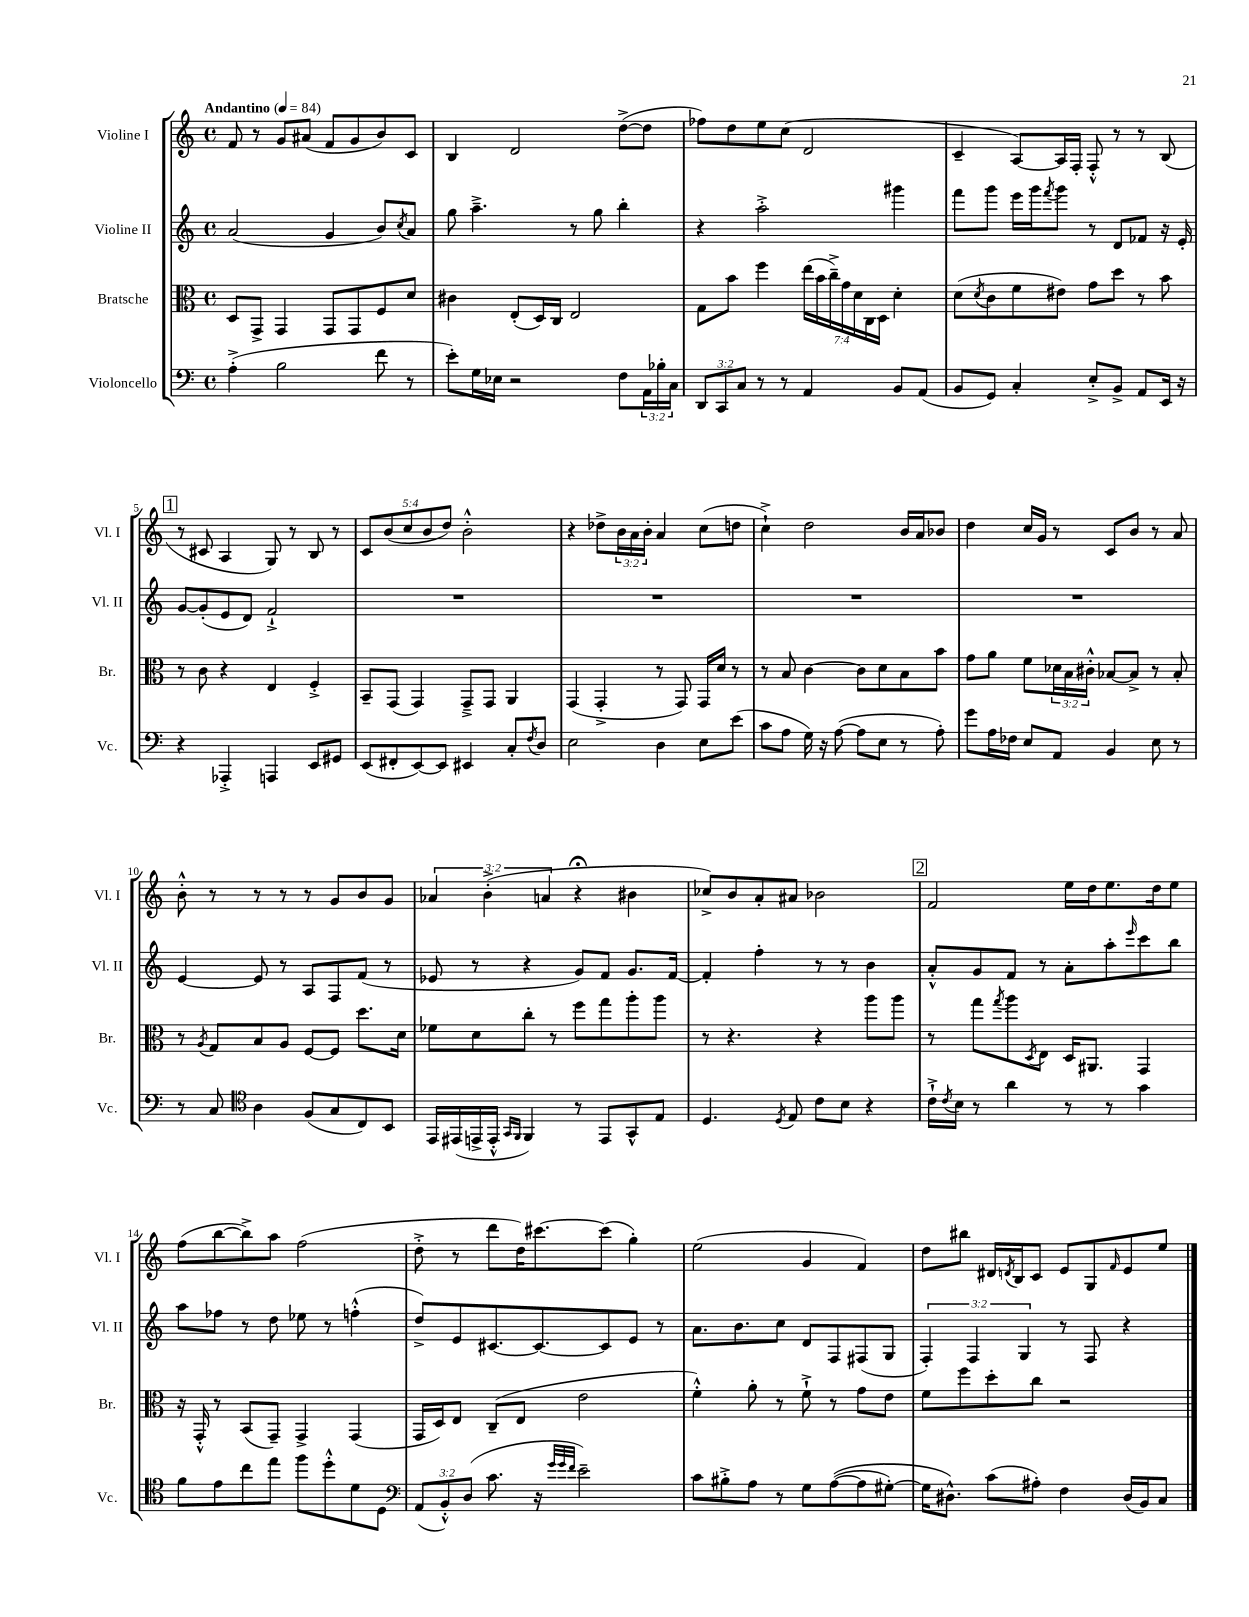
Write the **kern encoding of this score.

**kern	**kern	**kern	**kern
*staff4	*staff3	*staff2	*staff1
*clefF4	*clefC3	*clefG2	*clefG2
*k[]	*k[]	*k[]	*k[]
*M4/4	*M4/4	*M4/4	*M4/4
*met(c)	*met(c)	*met(c)	*met(c)
*MM84	*MM84	*MM84	*MM84
(4A'^\	8D/L	(2a/	8f/
.	8GG^/J	.	8r
2B\	4GG/	.	8g/L
.	.	.	(8a#/J
.	8GG/L	4g/	8f/L
.	8GG/	.	8g/
8f\	8F/	8b/L)	8b/)
.	.	8qcc/	.
8r	8d/J	8a/J	8c/J
=	=	=	=
8e'\L)	4c#\	8gg\	4B/
16G\L	.	4.aa~^\	.
16E-\JJ	.	.	.
2r	(8E'/L	.	2d/
.	16D/L)	.	.
.	16C/JJ	.	.
.	2E/	8r	.
.	.	8gg\	.
8F\L	.	4bb'\	([8dd^\L
24AA\L	.	.	8dd\]J
24B-'\	.	.	.
24C\JJ	.	.	.
=	=	=	=
12DD/L	8G\L	4r	8ff-\L)
12CC/	.	.	.
.	8b\J	.	8dd\
12C/J	.	.	.
8r	4ff\	2aa'^\	8ee\
8r	.	.	(8cc\J
4AA/	(28ee\LL	.	2d/
.	28b\	.	.
.	28cc~^\)	.	.
.	28g\	.	.
.	28d\	.	.
.	28C\	.	.
.	28D\JJ	.	.
8BB/L	4d'\	4ggg#\	.
(8AA/J	.	.	.
=	=	=	=
8BB/L	(8d\L	8fff\L	4c~/
.	8qd/	.	.
8GG/J)	8c\	8ggg\J	.
4C'/	8f\	16eee\LL	[8A/L)
.	.	16ggg\J	.
.	.	8qfff/	.
.	8e#\J)	8ggg\J	16A/]L
.	.	.	16F'/JJ
8E'^/L	8g\L	8r	8F'^^/
8BB^/J	8dd\J	8d/L	8r
8AA/L	8r	8f-/J	8r
16EE/Jk	8b\	16r	(8B/
16r	.	16e'/	.
=	=	=	=
4r	8r	[8g/L	8r
.	8c\	(8g'/]	8c#/
4AAA-'^/	4r	8e/	4A/
.	.	8d/J)	.
4AAA/	4E/	2f`^/	8G/)
.	.	.	8r
8EE/L	4F'^/	.	8B/
8GG#/J	.	.	8r
=	=	=	=
(8EE/L	8BB~/L	1r	10c/L
.	.	.	(10b/
8FF#'/	(8GG/J	.	.
.	.	.	10cc/
[8EE/)	4GG/)	.	.
.	.	.	10b/
8EE/]J	.	.	.
.	.	.	10dd/J)
4EE#/	8GG~^/L	.	2b'^^\
.	8GG/J	.	.
8C'/L	4AA/	.	.
8qF/	.	.	.
8D/J	.	.	.
=	=	=	=
2E\	(4GG/	1r	4r
.	4GG'^/	.	8dd-^\L
.	.	.	24b\L
.	.	.	24a\
.	.	.	24b'\JJ
4D\	8r	.	4a/
.	8GG/)	.	.
8E\L	16GG/LL	.	(8cc\L
.	16d/JJ	.	.
(8e\J	8r	.	8dd\J
=	=	=	=
8c\L	8r	1r	4cc`^\)
8A\J	8B/	.	.
16G\)	[4c\	.	2dd\
16r	.	.	.
([8A\	.	.	.
8A\]L	8c\]L	.	.
8E\J	8d\	.	.
8r	8B\	.	16b/LL
.	.	.	16a/J
8A'\)	8b\J	.	8b-/J
=	=	=	=
8g\L	8g\L	1r	4dd\
16A\L	8a\J	.	.
16F-\JJ	.	.	.
8E/L	8f\L	.	16cc/LL
.	.	.	16g/JJ
8AA/J	24d-\L	.	8r
.	24B\	.	.
.	24c#'^^\JJ	.	.
4BB/	[8B-/L	.	8c/L
.	8B-^/]J	.	8b/J
8E\	8r	.	8r
8r	8B-'/	.	8a/
=	=	=	=
8r	8r	[4e/	8b'^^\
.	8qA/	.	.
8C/	8G/L	.	8r
*clefC4	*	*	*
4A\	8B/	8e/]	8r
.	8A/J	8r	8r
(8F/L	[8F/L	8A/L	8r
8G/	8F/]J	8F/	8g/L
8C/)	8.dd\L	(8f/J	8b/
8BB/J	.	8r	8g/J
.	16d\Jk	.	.
=	=	=	=
16EE/LL	8f-\L	8e-/	6a-/
(16EE#/	.	.	.
16EE^/	8d\	8r	.
.	.	.	(6b'^\
16EE'^^/JJ	.	.	.
16qqGG/LL	.	.	.
16qqFF/JJ	.	.	.
4FF/)	8cc'\J	4r	.
.	.	.	6a/
.	8r	.	.
8r	8ff\L	8g/L)	4r;
8EE/L	8gg\	8f/J	.
8GG^^/	8aa'\	8.g/L	4b#\
8E/J	8aa\J	.	.
.	.	[16f/Jk	.
=	=	=	=
4.D/	8r	4f'/]	8cc-^/L)
.	4.r	.	8b/
.	.	4ff'\	8a'/
8qD/	.	.	.
8E/	.	.	8a#/J
8c\L	4r	8r	2b-\
8B\J	.	8r	.
4r	8aa\L	4b\	.
.	8aa\J	.	.
=	=	=	=
16c`^\LL	8r	8a'^^/L	2f/
8qc/	.	.	.
16B\JJ	.	.	.
8r	8gg\L	8g/	.
.	8qgg/	.	.
4a\	8aa\	8f/J	.
.	8qD/	.	.
.	8E\J	8r	.
8r	16D/LK	8a'\L	16ee\LL
.	8.AA#/J	.	16dd\J
8r	.	8aa'\	8.ee\
.	.	16qqeee/	.
4g\	4GG/	8ccc\	.
.	.	.	16dd\k
.	.	8bb\J	8ee\J
=	=	=	=
8f\L	16r	8aa\L	(8ff\L
.	16GG'^^/	.	.
8e\	8r	8ff-\J	[8bb\
8cc\	(8BB/L	8r	8bb^\])
8ee\J	8GG~/J)	8dd\	8aa\J
8ff\L	4GG^/	8ee-\	(2ff\
8dd'^^\	.	8r	.
8d\	(4GG/	(4ff'^^\	.
8D\J	.	.	.
=	=	=	=
*clefF4	*	*	*
(12AA/L	16GG/LL	8dd^/L)	8dd'^\
.	16D/J)	.	.
12BB'^^/)	.	.	.
.	8E/J	8e/	8r
(12D/J	.	.	.
8.c\	(8C~/L	[8.c#/	8ddd\L
.	8E/J	.	16dd\K)
16r	.	8.c#/_	[8.ccc#\
32qqg/LLL	.	.	.
32qqg/	.	.	.
32qqf/JJJ	.	.	.
2e~\)	2e\	.	.
.	.	8c#/]	(8ccc#\]J
.	.	8e/J	4gg'\)
.	.	8r	.
=	=	=	=
8c\L	4f'^^\)	8.a\L	(2ee\
8B#'^\	.	.	.
.	.	8.b\	.
8A\J	8a'\	.	.
8r	8r	8cc\J	.
8G\L	8f`^\	8d/L	4g/
&(([8A\	8r	8F/	.
8A\]	8g\L	(8F#/	4f/)
[8G#'\J)	8e\J	8G/J	.
=	=	=	=
16G#\]LK	8f\L	6F'/)	8dd\L
8.D#^^\J&)	.	.	.
.	8ff\	.	8bb#\J
.	.	6F/	.
(8c\L	8dd'\	.	16d#/LL
.	.	.	8qd/
.	.	.	16B/J
.	.	6G/	.
8A#'\J)	8cc\J	.	8c/J
4F\	2r	8r	8e/L
.	.	8F/	8G/
.	.	.	16qqf/
(16D#/LL	.	4r	8e/
16BB/J)	.	.	.
8C/J	.	.	8ee/J
==	==	==	==
*-	*-	*-	*-
